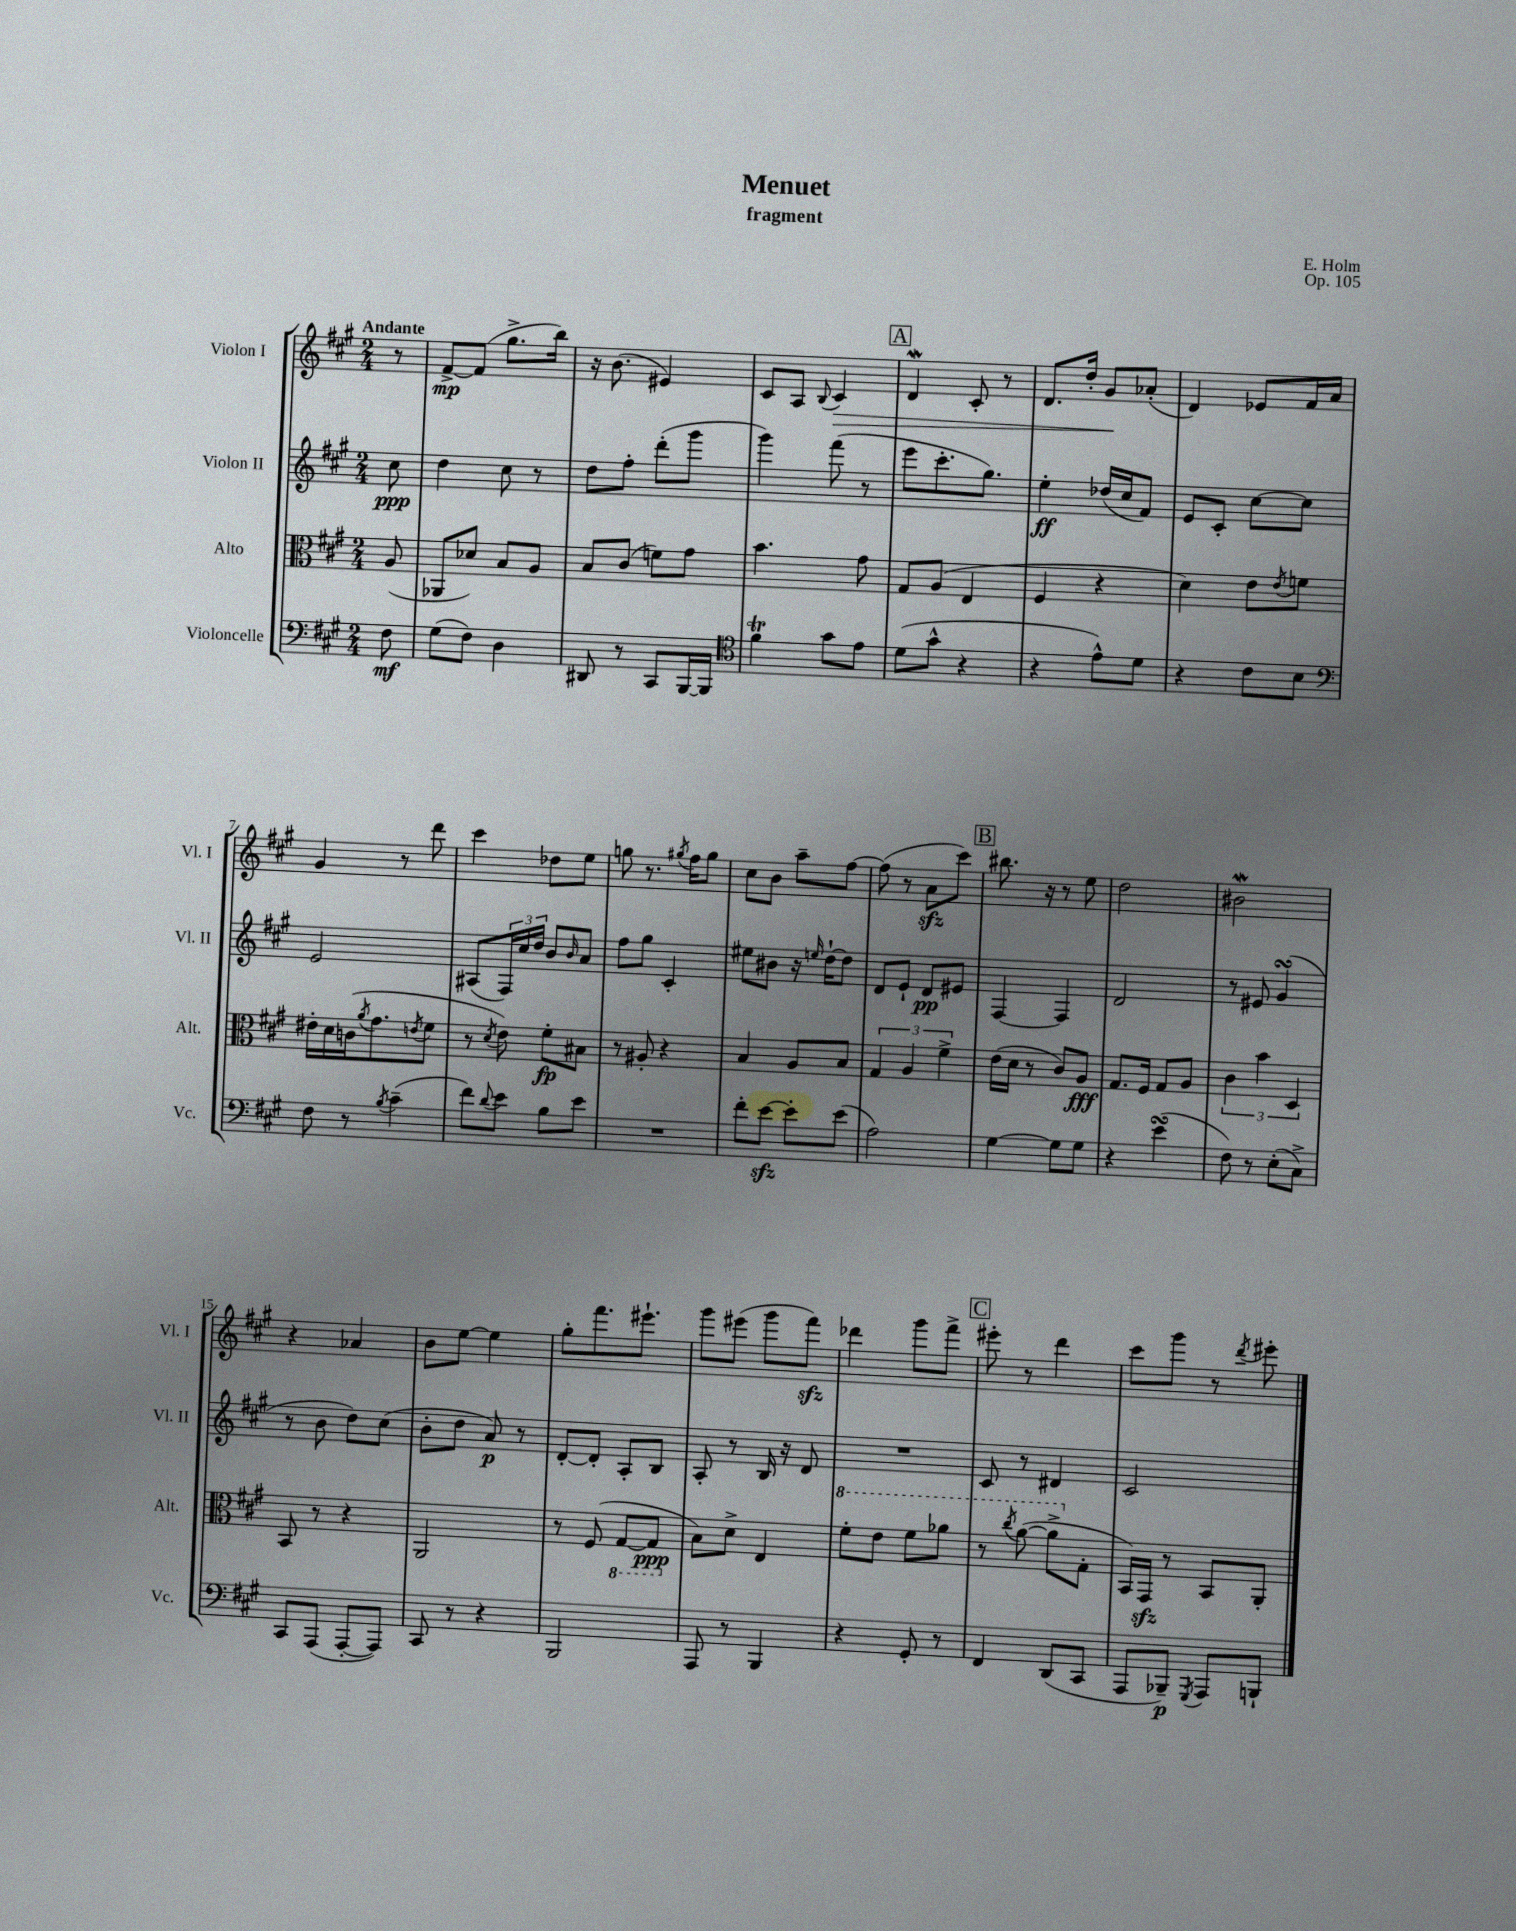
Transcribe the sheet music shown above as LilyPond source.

\header { title = "Menuet" composer = "E. Holm" subtitle = "fragment" opus = "Op. 105" }
<<
\new StaffGroup <<
\new Staff = "s0" \with { instrumentName = "Violon I" shortInstrumentName = "Vl. I" } {
    \clef treble \key a \major \numericTimeSignature \time 2/4 \partial 8 \tempo "Andante"
    r8 |
    fis'8~->\mp fis'8( gis''8.-> b''16) |
    r16 b'8.( eis'4) |
    cis'8 a8 \appoggiatura { b8 } cis'4\> |
    \mark \markup { \box "A" } d'4\mordent cis'8-. r8 |
    d'8. d''16-. gis'8\! aes'8-.( |
    d'4) ees'8 fis'16 a'16 |
    gis'4 r8 d'''8 |
    cis'''4 des''8 e''8 |
    g''8 r8. \acciaccatura { gis''8 } fis''16 gis''8 |
    cis''8 b'8 a''8-- fis''8~ |
    fis''8( r8 a'8\sfz cis'''8) |
    \mark \markup { \box "B" } bis''8. r16 r8 e''8 |
    d''2 |
    bis'2\mordent |
    r4 aes'4 |
    b'8 e''8~ e''4 |
    gis''8-. fis'''8. eis'''8.-! |
    gis'''8 eis'''8( gis'''8 fis'''8\sfz) |
    des'''4 gis'''8 fis'''8-> |
    \mark \markup { \box "C" } eis'''8-. r8 d'''4 |
    cis'''8 gis'''8 r8 \acciaccatura { d'''8 } eis'''8-. \bar "|." |
}
\new Staff = "s1" \with { instrumentName = "Violon II" shortInstrumentName = "Vl. II" } {
    \clef treble \key a \major \numericTimeSignature \time 2/4 \partial 8
    cis''8\ppp |
    d''4 cis''8 r8 |
    d''8 fis''8-. d'''8-.( gis'''8 |
    gis'''4) fis'''8( r8 |
    \mark \markup { \box "A" } e'''8 cis'''8.-. gis''8.) |
    e''4-.\ff des''16( cis''16 fis'8) |
    e'8 cis'8-. cis''8~ cis''8 |
    e'2 |
    ais8( \tuplet 3/2 { fis16) cis''16 d''16 } b'8 \grace { b'16 } a'8 |
    fis''8 gis''8 cis'4-. |
    eis''8 bis'8 r16 \grace { e''16 } d''16~-! d''8 |
    d'8 e'8-! d'8\pp eis'8 |
    \mark \markup { \box "B" } fis4~ fis4 |
    d'2 |
    r8 eis'8 gis'4\turn( |
    r8 b'8 d''8) cis''8( |
    b'8-. d''8 a'8\p) r8 |
    d'8~-. d'8-. a8-. b8 |
    a8-. r8 b16 r16 d'8 |
    R2 |
    \mark \markup { \box "C" } cis'8 r8 dis'4 |
    cis'2 \bar "|." |
}
\new Staff = "s2" \with { instrumentName = "Alto" shortInstrumentName = "Alt." } {
    \clef alto \key a \major \numericTimeSignature \time 2/4 \partial 8
    a8( |
    aes,8 des'8) b8 a8 |
    b8 cis'8( f'8) gis'8 |
    b'4. gis'8 |
    \mark \markup { \box "A" } gis8 a8( e4 |
    fis4 r4 |
    d'4) e'8 \acciaccatura { e'8 } f'8 |
    eis'16-. d'16 c'16( \acciaccatura { a'8 } gis'8. \acciaccatura { e'8 } fis'8 |
    r8 \acciaccatura { d'8 } e'8) fis'8-.\fp bis8 |
    r8 ais8-. r4 |
    b4 a8 b8 |
    \tuplet 3/2 { gis4 a4 fis'4-> } |
    \mark \markup { \box "B" } e'16( d'16 r8 cis'8) a8\fff |
    gis8. fis16 gis8 a8 |
    \tuplet 3/2 { cis'4 b'4 d4 } |
    b,8 r8 r4 |
    a,2 |
    r8 fis8( \ottava #-1 gis,8~ gis,8\ppp \ottava #0 |
    b8) d'8-> e4 |
    \ottava #1 fis''8-. e''8 fis''8 aes''8 |
    \mark \markup { \box "C" } r8 \acciaccatura { cis'''8 } a''8~( a''8-> \ottava #0 gis8-. |
    b,16) gis,16\sfz r8 b,8 a,8-. \bar "|." |
}
\new Staff = "s3" \with { instrumentName = "Violoncelle" shortInstrumentName = "Vc." } {
    \clef bass \key a \major \numericTimeSignature \time 2/4 \partial 8
    fis8\mf |
    gis8( fis8) d4 |
    dis,8 r8 cis,8 b,,16~ b,,16 |
    \clef tenor fis'4\trill gis'8 e'8 |
    \mark \markup { \box "A" } d'8( gis'8-^ r4 |
    r4 e'8-^) d'8 |
    r4 cis'8 b8 |
    \clef bass fis8 r8 \acciaccatura { b8 } cis'4--( |
    fis'8) \appoggiatura { d'8 } e'8 b8 e'8 |
    R2 |
    fis'8-. e'8~\sfz e'8-. e'8( |
    a2) |
    \mark \markup { \box "B" } gis4~ gis8 gis8 |
    r4 e'4\turn( |
    fis8) r8 e8-.( cis8->) |
    cis,8 a,,8( a,,8~-. a,,8) |
    cis,8 r8 r4 |
    b,,2 |
    a,,8 r8 b,,4 |
    r4 gis,8-. r8 |
    \mark \markup { \box "C" } fis,4 d,8( cis,8 |
    a,,8 bes,,8--\p) \acciaccatura { gis,,8 } a,,8 b,,8-! \bar "|." |
}
>>
>>
